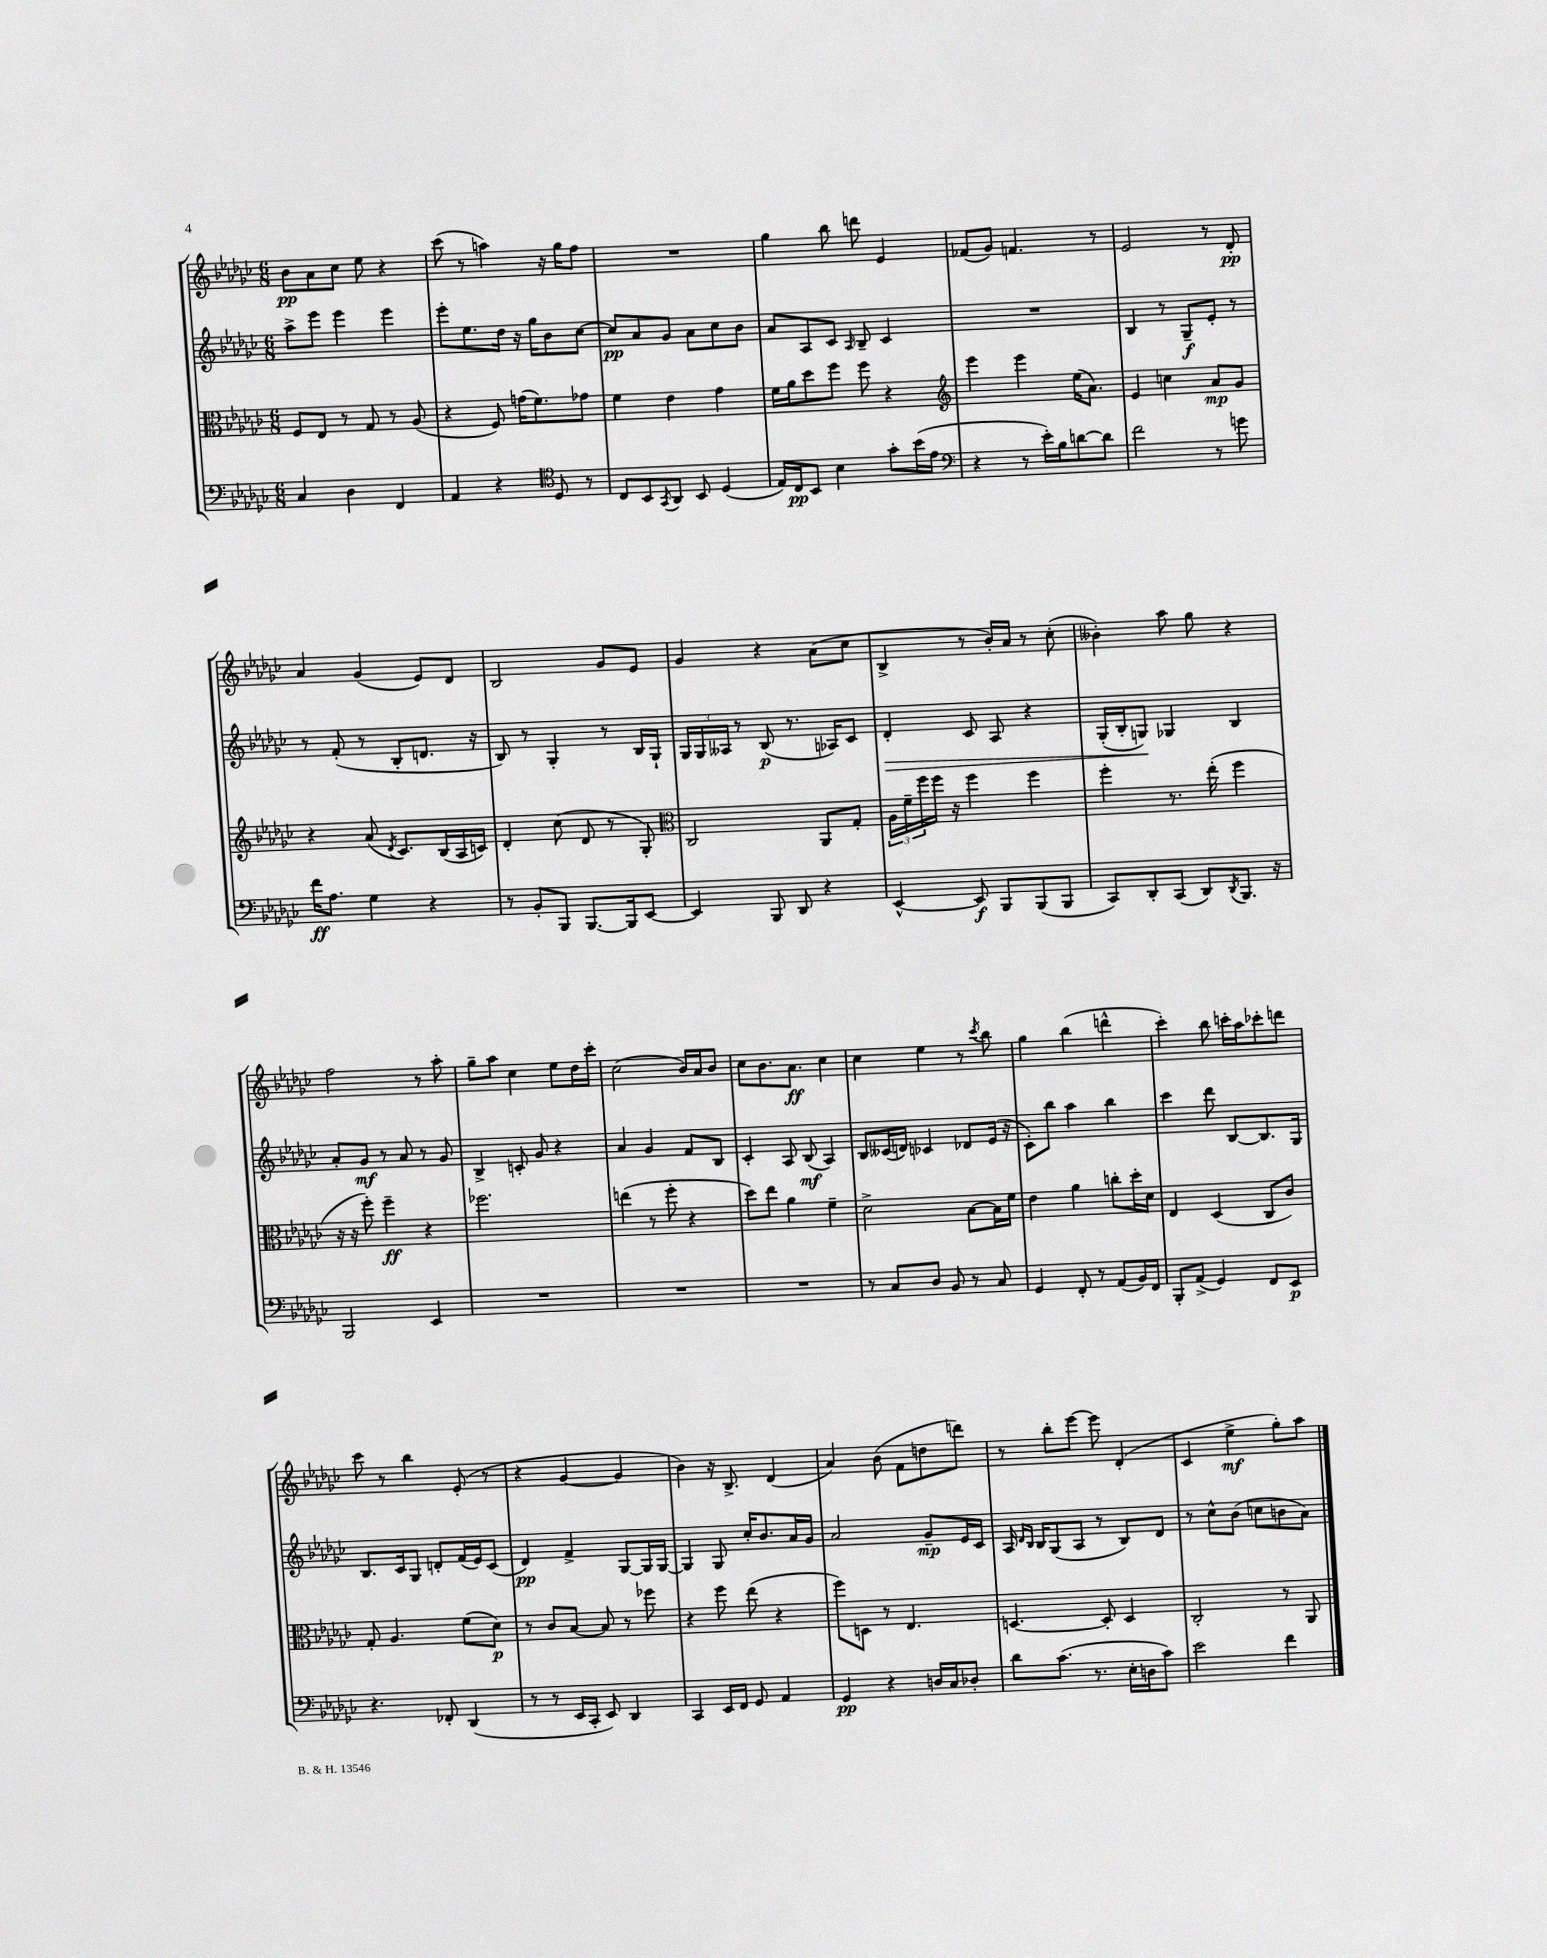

**kern	**dynam	**kern	**dynam	**kern	**dynam	**kern	**dynam
*part4	*part4	*part3	*part3	*part2	*part2	*part1	*part1
*staff4	*staff4	*staff3	*staff3	*staff2	*staff2	*staff1	*staff1
*clefF4	*	*clefC3	*	*clefG2	*	*clefG2	*
*k[b-e-a-d-g-c-]	*	*k[b-e-a-d-g-c-]	*	*k[b-e-a-d-g-c-]	*	*k[b-e-a-d-g-c-]	*
*M6/8	*	*M6/8	*	*M6/8	*	*M6/8	*
=1	=1	=1	=1	=1	=1	=1	=1
4C-/	.	8F/L	.	8aa-^\L	.	8b-\L	pp
.	.	8E-/J	.	8eee-\J	.	8a-\	.
4D-\	.	8r	.	4eee-\	.	8cc-\J	.
.	.	8G-/	.	.	.	8ee-\	.
4FF/	.	8r	.	4eee-\	.	4r	.
.	.	(8A-/	.	.	.	.	.
=2	=2	=2	=2	=2	=2	=2	=2
4AA-/	.	4r	.	8eee-'\L	.	(8ccc-\	.
.	.	.	.	8.ee-\	.	8r	.
4r	.	8F/)	.	.	.	4aan\)	.
.	.	.	.	16dd-\Jk	.	.	.
.	.	(16gn\KL	.	16r	.	.	.
.	.	8.f\)	.	16gg-\KL	.	.	.
*clefC4	*	*	*	*	*	*	*
8D-/	.	.	.	8b-\	.	16r	.
.	.	.	.	.	.	16gg-\KL	.
8r	.	8g-X\J	.	[8cc-\J	.	8ff\J	.
=3	=3	=3	=3	=3	=3	=3	=3
8C-/L	.	4f\	.	8cc-/L]	pp	2.r	.
8BB-/	.	.	.	8a-/	.	.	.
8qGG-/	.	.	.	.	.	.	.
8AA-/J	.	4e-\	.	8g-/J	.	.	.
8BB-/	.	.	.	8a-\L	.	.	.
(4D-/	.	4g-\	.	8cc-\	.	.	.
.	.	.	.	8b-\J	.	.	.
=4	=4	=4	=4	=4	=4	=4	=4
16E-/LL)	.	16f\LL	.	8a-/L	.	4gg-\	.
16C-/J	pp	16a-\J	.	.	.	.	.
8BB-/J	.	8dd-\	.	8A-/	.	.	.
4B-\	.	8ff\J	.	8c-/J	.	8bb-\	.
.	.	.	.	16qqA-/	.	.	.
.	.	8ff\	.	8B-~/	.	8dddn\	.
8g-'\L	.	4r	.	4c-/	.	4e-/	.
(16b-\L	.	.	.	.	.	.	.
16e-\JJ	.	.	.	.	.	.	.
=5	=5	=5	=5	=5	=5	=5	=5
*clefF4	*	*clefG2	*	*	*	*	*
4r	.	4eee-\	.	2.r	.	(8f-X/L	.
.	.	.	.	.	.	8g-/J)	.
8r	.	4eee-\	.	.	.	4.fn/	.
16e-'\LL)	.	.	.	.	.	.	.
16B-\J	.	.	.	.	.	.	.
[8dn\	.	(16ee-\KL	.	.	.	.	.
.	.	8.a-\J)	.	.	.	.	.
8d\J]	.	.	.	.	.	8r	.
=6	=6	=6	=6	=6	=6	=6	=6
2f\	.	4e-/	.	4B-/	.	2e-/	.
.	.	4ccn\	.	8r	.	.	.
.	.	.	.	8G-~/L	f	.	.
8r	.	8a-/L	mp	8e-'/J	.	8r	.
8gn\	.	8g-/J	.	8r	.	8d-'/	pp
!!LO:LB:g=z
=7	=7	=7	=7	=7	=7	=7	=7
16f\KL	ff	4r	.	8r	.	4a-/	.
8.A-\J	.	.	.	.	.	.	.
.	.	.	.	(8f'/	.	.	.
4G-\	.	(8a-/	.	8r	.	(4g-/	.
.	.	8qd-/	.	.	.	.	.
.	.	8.c-/L)	.	8B-'/L	.	.	.
4r	.	.	.	8.dn/J	.	8e-/L)	.
.	.	(16B-/L	.	.	.	.	.
.	.	16A-/	.	.	.	8d-/J	.
.	.	16cn/JJ)	.	16r	.	.	.
=8	=8	=8	=8	=8	=8	=8	=8
8r	.	4d-'/	.	8B-/)	.	2B-/	.
8BB-'/L	.	.	.	8r	.	.	.
8BBB-/J	.	(8cc-\	.	4G-'/	.	.	.
[8.BBB-/L	.	8d-/	.	.	.	.	.
.	.	8r	.	8r	.	8g-/L	.
16BBB-/k]	.	.	.	.	.	.	.
[8EE-/J	.	8G-'/)	.	16B-/LL	.	8e-/J	.
.	.	.	.	16G-`/JJ	.	.	.
=9	=9	=9	=9	=9	=9	=9	=9
*	*	*clefC3	*	*	*	*	*
4EE-/]	.	2C-/	.	24G-/LL	.	4g-/	.
.	.	.	.	24G-/	.	.	.
.	.	.	.	24A--X/JJ	.	.	.
.	.	.	.	8r	.	.	.
8BBB-/	.	.	.	(8B-/	p	4r	.
8DD-/	.	.	.	8.r	.	.	.
4r	.	8AA-/L	.	.	.	(8a-\L	.
.	.	.	.	16A-X/KL)	.	.	.
.	.	8G-'/J	.	8c-/J	.	8cc-\J	.
=10	=10	=10	=10	=10	=10	=10	=10
!	!	!	!	!	!LO:HP:b	!	!
[4EE-^^/	.	24A-\LL	.	4d-'/	>	4B-^/	.
.	.	24f~\	.	.	.	.	.
.	.	24ff\	.	.	.	.	.
.	.	16ff\JJ	.	.	.	.	.
.	.	16r	.	.	.	.	.
8EE-/]	f	4ff\	.	8c-/	.	8r	.
8BBB-/L	.	.	.	8A-/	.	16b-'/LL)	.
.	.	.	.	.	.	16a-/JJ	.
(8BBB-/	.	4ff\	.	4r	.	8r	.
8BBB-/J	.	.	.	.	.	(8cc-'\	.
=11	=11	=11	=11	=11	=11	=11	=11
8CC-/L)	.	4ff'\	.	(16G-'/LL	.	4b--X'\)	.
.	.	.	.	16B-'/J	.	.	.
8DD-'/	.	.	.	8Gn/J)	.	.	.
(8CC-/J	.	8.r	.	4G-X/	]	8aa-\	.
8DD-/L)	.	.	.	.	.	8gg-\	.
.	.	(16ee-'\	.	.	.	.	.
8qDD-/	.	.	.	.	.	.	.
8.BBB-/J	.	4ff\	.	4B-/	.	4r	.
16r	.	.	.	.	.	.	.
!!LO:LB:g=z
=12	=12	=12	=12	=12	=12	=12	=12
2BBB-/	.	16r	.	8a-'/L	.	2ff\	.
.	.	16r	.	.	.	.	.
.	.	8ff'\)	.	8g-/J	mf	.	.
.	.	4ff~\	ff	8r	.	.	.
.	.	.	.	8a-/	.	.	.
4EE-/	.	4r	.	8r	.	8r	.
.	.	.	.	8g-/	.	8aa-'\	.
=13	=13	=13	=13	=13	=13	=13	=13
2.r	.	2.ff-X\	.	4B-^/	.	8gg-~\L	.
.	.	.	.	.	.	8aa-\J	.
.	.	.	.	8cn'/	.	4cc-\	.
.	.	.	.	8g-/	.	.	.
.	.	.	.	4r	.	8ee-\L	.
.	.	.	.	.	.	16dd-\L	.
.	.	.	.	.	.	16ccc-'\JJ	.
=14	=14	=14	=14	=14	=14	=14	=14
2.r	.	(4een\	.	4a-/	.	(2cc-\	.
.	.	8r	.	4g-/	.	.	.
.	.	8ff'\	.	.	.	.	.
.	.	4r	.	8f/L	.	16b-/LL)	.
.	.	.	.	.	.	16a-/J	.
.	.	.	.	8B-/J	.	8b-/J	.
=15	=15	=15	=15	=15	=15	=15	=15
2.r	.	8dd-\L)	.	4c-'/	.	8cc-\L	.
.	.	8ee-\J	.	.	.	8.b-\	.
.	.	4a-\	.	8A-/	.	.	.
.	.	.	.	.	.	8.a-\J	ff
.	.	.	.	(8B-/	mf	.	.
.	.	4f~\	.	4A-/)	.	4cc-\	.
=16	=16	=16	=16	=16	=16	=16	=16
8r	.	2d-^\	.	8B-/L	.	4cc-\	.
8C-/L	.	.	.	(16c--X/L	.	.	.
.	.	.	.	16dn/JJ)	.	.	.
8D-/J	.	.	.	4c-X/	.	4ee-\	.
8BB-/	.	.	.	.	.	.	.
8r	.	[8B-\L	.	8d-X/L	.	8r	.
.	.	.	.	.	.	8qccc-/	.
8C-/	.	16B-\L]	.	(16e-/Jk	.	8bb-\	.
.	.	16f\JJ	.	16r	.	.	.
=17	=17	=17	=17	=17	=17	=17	=17
4GG-/	.	4e-\	.	8c-'\L)	.	4gg-\	.
.	.	.	.	8bb-\J	.	.	.
8FF'/	.	4a-\	.	4aa-\	.	(4bb-\	.
8r	.	.	.	.	.	.	.
(8AA-/L	.	8ccn'\L	.	4bb-\	.	4dddn^^\	.
16BB-/L)	.	16dd-'\L	.	.	.	.	.
16FF/JJ	.	16d-\JJ	.	.	.	.	.
=18	=18	=18	=18	=18	=18	=18	=18
8BBB-'/L	.	4E-/	.	4ccc-\	.	4ccc-'\)	.
(8AA-^/J	.	.	.	.	.	.	.
4GG-/)	.	(4D-/	.	8ddd-\	.	8bb-\	.
.	.	.	.	[8B-/L	.	16cccn'\LL	.
.	.	.	.	.	.	16aa-\J	.
8FF/L	.	8C-/L	.	8.B-/]	.	8ccc-X'\	.
8EE-/J	p	8c-/J)	.	.	.	8dddn\J	.
.	.	.	.	16G-/Jk	.	.	.
!!LO:LB:g=z
=19	=19	=19	=19	=19	=19	=19	=19
4.r	.	8G-'/	.	8.B-/L	.	8ccc-\	.
.	.	4.A-/	.	.	.	8r	.
.	.	.	.	16c-/k	.	.	.
.	.	.	.	8G-/J	.	4bb-\	.
8FF-X'/	.	.	.	8dn'/L	.	.	.
(4DD-/	.	(8f\L	.	(16f/L	.	(8e-'/	.
.	.	.	.	16e-/J)	.	.	.
.	.	8d-\J)	p	(8c-/J	.	8r	.
=20	=20	=20	=20	=20	=20	=20	=20
8r	.	8r	.	4d-/)	pp	4r	.
8r	.	8c-/L	.	.	.	.	.
16EE-/LL	.	[8B-/J	.	4f^/	.	[4g-/	.
16CC-'/JJ	.	.	.	.	.	.	.
8EE-/)	.	8B-/]	.	.	.	.	.
4DD-/	.	8r	.	[8G-/L	.	4g-/]	.
.	.	8ff-X\	.	16G-/L]	.	.	.
.	.	.	.	[16G-/JJ	.	.	.
=21	=21	=21	=21	=21	=21	=21	=21
4CC-/	.	4r	.	4G-/]	.	4b-\)	.
16EE-/LL	.	8ff\	.	8G-/	.	16r	.
16FF/JJ	.	.	.	.	.	8.B-^/	.
8GG-/	.	(8ee-\	.	16cc-'/KL	.	.	.
.	.	.	.	8.b-/	.	.	.
4AA-/	.	4r	.	.	.	(4d-/	.
.	.	.	.	16a-/L	.	.	.
.	.	.	.	16g-/JJ	.	.	.
=22	=22	=22	=22	=22	=22	=22	=22
4GG-/	pp	8ff\L)	.	2a-/	.	4a-/)	.
.	.	8Dn\J	.	.	.	.	.
4r	.	8r	.	.	.	(8b-\	.
.	.	4.E-/	.	.	.	8f\L	.
16Dn/LL	.	.	.	8g-~/L	mp	8ddn\	.
16C-/J	.	.	.	.	.	.	.
8D-X'/J	.	.	.	16e-/L	.	8dddn\J)	.
.	.	.	.	16c-/JJ	.	.	.
=23	=23	=23	=23	=23	=23	=23	=23
8d-\L	.	[4.Dn/	.	16A-/	.	8r	.
.	.	.	.	16qqd-/LL	.	.	.
.	.	.	.	16qqB-/JJ	.	.	.
.	.	.	.	16B-/KL	.	.	.
(8.c-\J	.	.	.	(8G-/	.	8bb-'\L	.
.	.	.	.	8A-/J	.	[8eee-\J	.
8.r	.	.	.	.	.	.	.
.	.	8D'/]	.	8r	.	8eee-\]	.
16E-'\LL	.	4D/	.	8B-/L)	.	(4d-'/	.
16Dn\J	.	.	.	.	.	.	.
8c-\J)	.	.	.	8d-/J	.	.	.
=24	=24	=24	=24	=24	=24	=24	=24
2e-\	.	2C-'/	.	8r	.	4c-/	.
.	.	.	.	8cc-^^\L	.	.	.
.	.	.	.	(8b-\J	.	4ee-^\	mf
.	.	.	.	8ccn\L	.	.	.
4f\	.	8r	.	8bn\	.	8gg-'\L)	.
.	.	8AA-/	.	8a-\J)	.	8aa-\J	.
==	==	==	==	==	==	==	==
*-	*-	*-	*-	*-	*-	*-	*-
